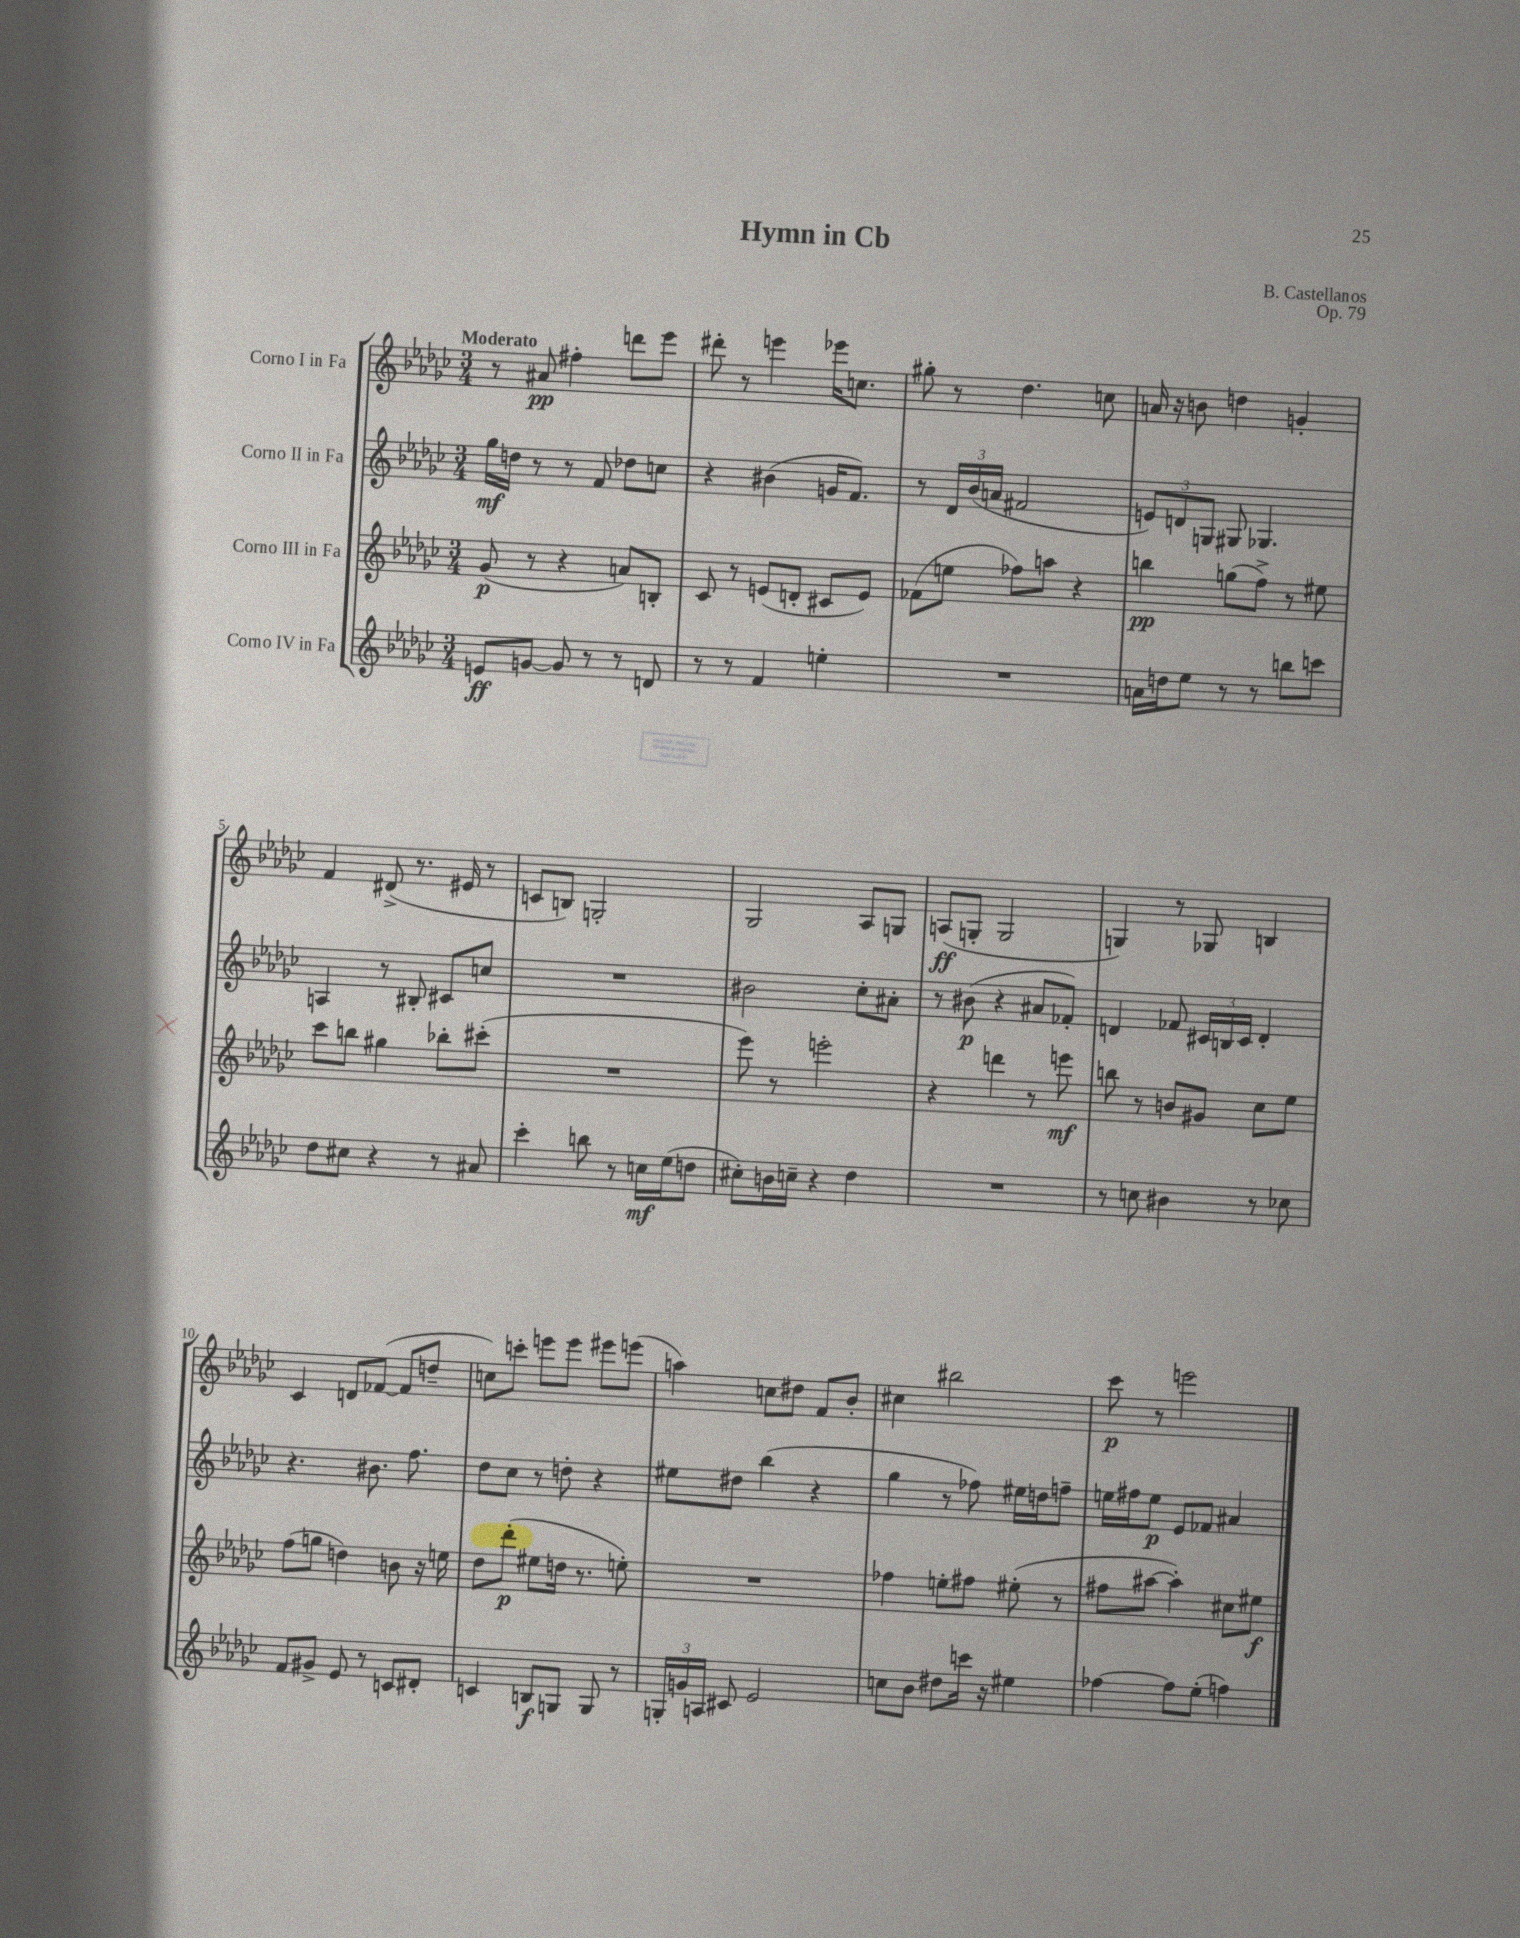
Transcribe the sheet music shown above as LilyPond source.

\header { title = "Hymn in Cb" composer = "B. Castellanos" opus = "Op. 79" }
<<
\new StaffGroup <<
\new Staff = "s0" \with { instrumentName = "Corno I in Fa" } {
    \clef treble \key ges \major \numericTimeSignature \time 3/4 \tempo "Moderato"
    \autoBeamOff r8 ais'8\pp fis''4-. d'''8[ ees'''8] |
    dis'''8-. r8 e'''4 ees'''16[ c''8.] |
    gis''8-. r8 des''4. c''8 |
    a'16 r16 b'8 d''4 g'4-. |
    f'4 dis'8->( r8. eis'16 r8 |
    c'8[ b8]) g2-. |
    ges2 aes8[ g8] |
    a8[\ff( g8]-. g2 |
    g4) r8 ges8 b4 |
    ces'4 d'8[ fes'8]~( fes'8[ d''8]-- |
    c''8[) c'''8]-. e'''8[ e'''8] eis'''8[ e'''8]( |
    a''4) c''8[ dis''8] f'8[ bes'8]-. |
    cis''4 bis''2 |
    ces'''8\p r8 e'''2 \bar "|." |
}
\new Staff = "s1" \with { instrumentName = "Corno II in Fa" } {
    \clef treble \key ges \major \numericTimeSignature \time 3/4
    \autoBeamOff ges''16[\mf d''16] r8 r8 f'8 des''8[ c''8] |
    r4 bis'4( g'16[ f'8.]) |
    r8 \tuplet 3/2 { des'16[ bes'16( a'16] } fis'2 |
    \tuplet 3/2 { e'8[) d'8 g8] } gis8 ges4. |
    a4 r8 bis8-. cis'8[ c''8] |
    R2. |
    bis'2 ces''8[-. ais'8]-. |
    r8 bis'8\p( r4 ais'8[ fes'8]-.) |
    d'4 fes'8 \tuplet 3/2 { cis'16[ b16 cis'16] } d'4-. |
    r4. bis'8. f''8. |
    des''8[ ces''8] r8 d''8-. r4 |
    eis''8[ dis''8] bes''4( r4 |
    ges''4 r8 fes''8) eis''16[ d''16 f''8]-- |
    e''16[ fis''16 e''8]\p ees'8[ fes'8] ais'4 \bar "|." |
}
\new Staff = "s2" \with { instrumentName = "Corno III in Fa" } {
    \clef treble \key ges \major \numericTimeSignature \time 3/4
    \autoBeamOff ges'8\p( r8 r4 a'8[) b8]-. |
    ces'8 r8 e'8[( d'8]-. cis'8[ e'8]) |
    fes'8[( e''8] fes''8[) a''8] r4 |
    b''4\pp g''8[( f''8]->) r8 eis''8 |
    ces'''8[ b''8] gis''4 bes''8[-. cis'''8]-.( |
    R2. |
    ees'''8) r8 e'''2-. |
    r4 d'''4 r8 e'''8\mf |
    b''8 r8 b'8[ gis'8] ces''8[ ees''8] |
    f''8[( g''8] d''4) b'8 r16 e''16 |
    des''8[ des'''8]-.\p( eis''8[ d''16] r8. e''8-.) |
    R2. |
    fes''4 e''8[-. fis''8] eis''8-.( r8 |
    fis''8[ ais''8]~ ais''4-.) cis''8[ eis''8]\f \bar "|." |
}
\new Staff = "s3" \with { instrumentName = "Corno IV in Fa" } {
    \clef treble \key ges \major \numericTimeSignature \time 3/4
    \autoBeamOff e'8[\ff g'8]~ g'8 r8 r8 d'8 |
    r8 r8 f'4 e''4-. |
    R2. |
    a'16[ d''16 ees''8] r8 r8 b''8[ c'''8] |
    des''8[ cis''8] r4 r8 ais'8 |
    ces'''4-. b''8 r8 c''16[\mf ees''16( d''8] |
    cis''8[-.) b'16 c''16]-- r4 des''4 |
    R2. |
    r8 c''8 bis'4 r8 ces''8 |
    f'8[ gis'8]-> ees'8 r8 c'8[ dis'8]-. |
    c'4 b8[\f g8] g8 r8 |
    \tuplet 3/2 { g16[-. g'16 a16] } cis'8 ees'2 |
    c''8[ bes'8] dis''8[ c'''16] r16 eis''4 |
    fes''4~ fes''8[ ees''8]-.( f''4) \bar "|." |
}
>>
>>
